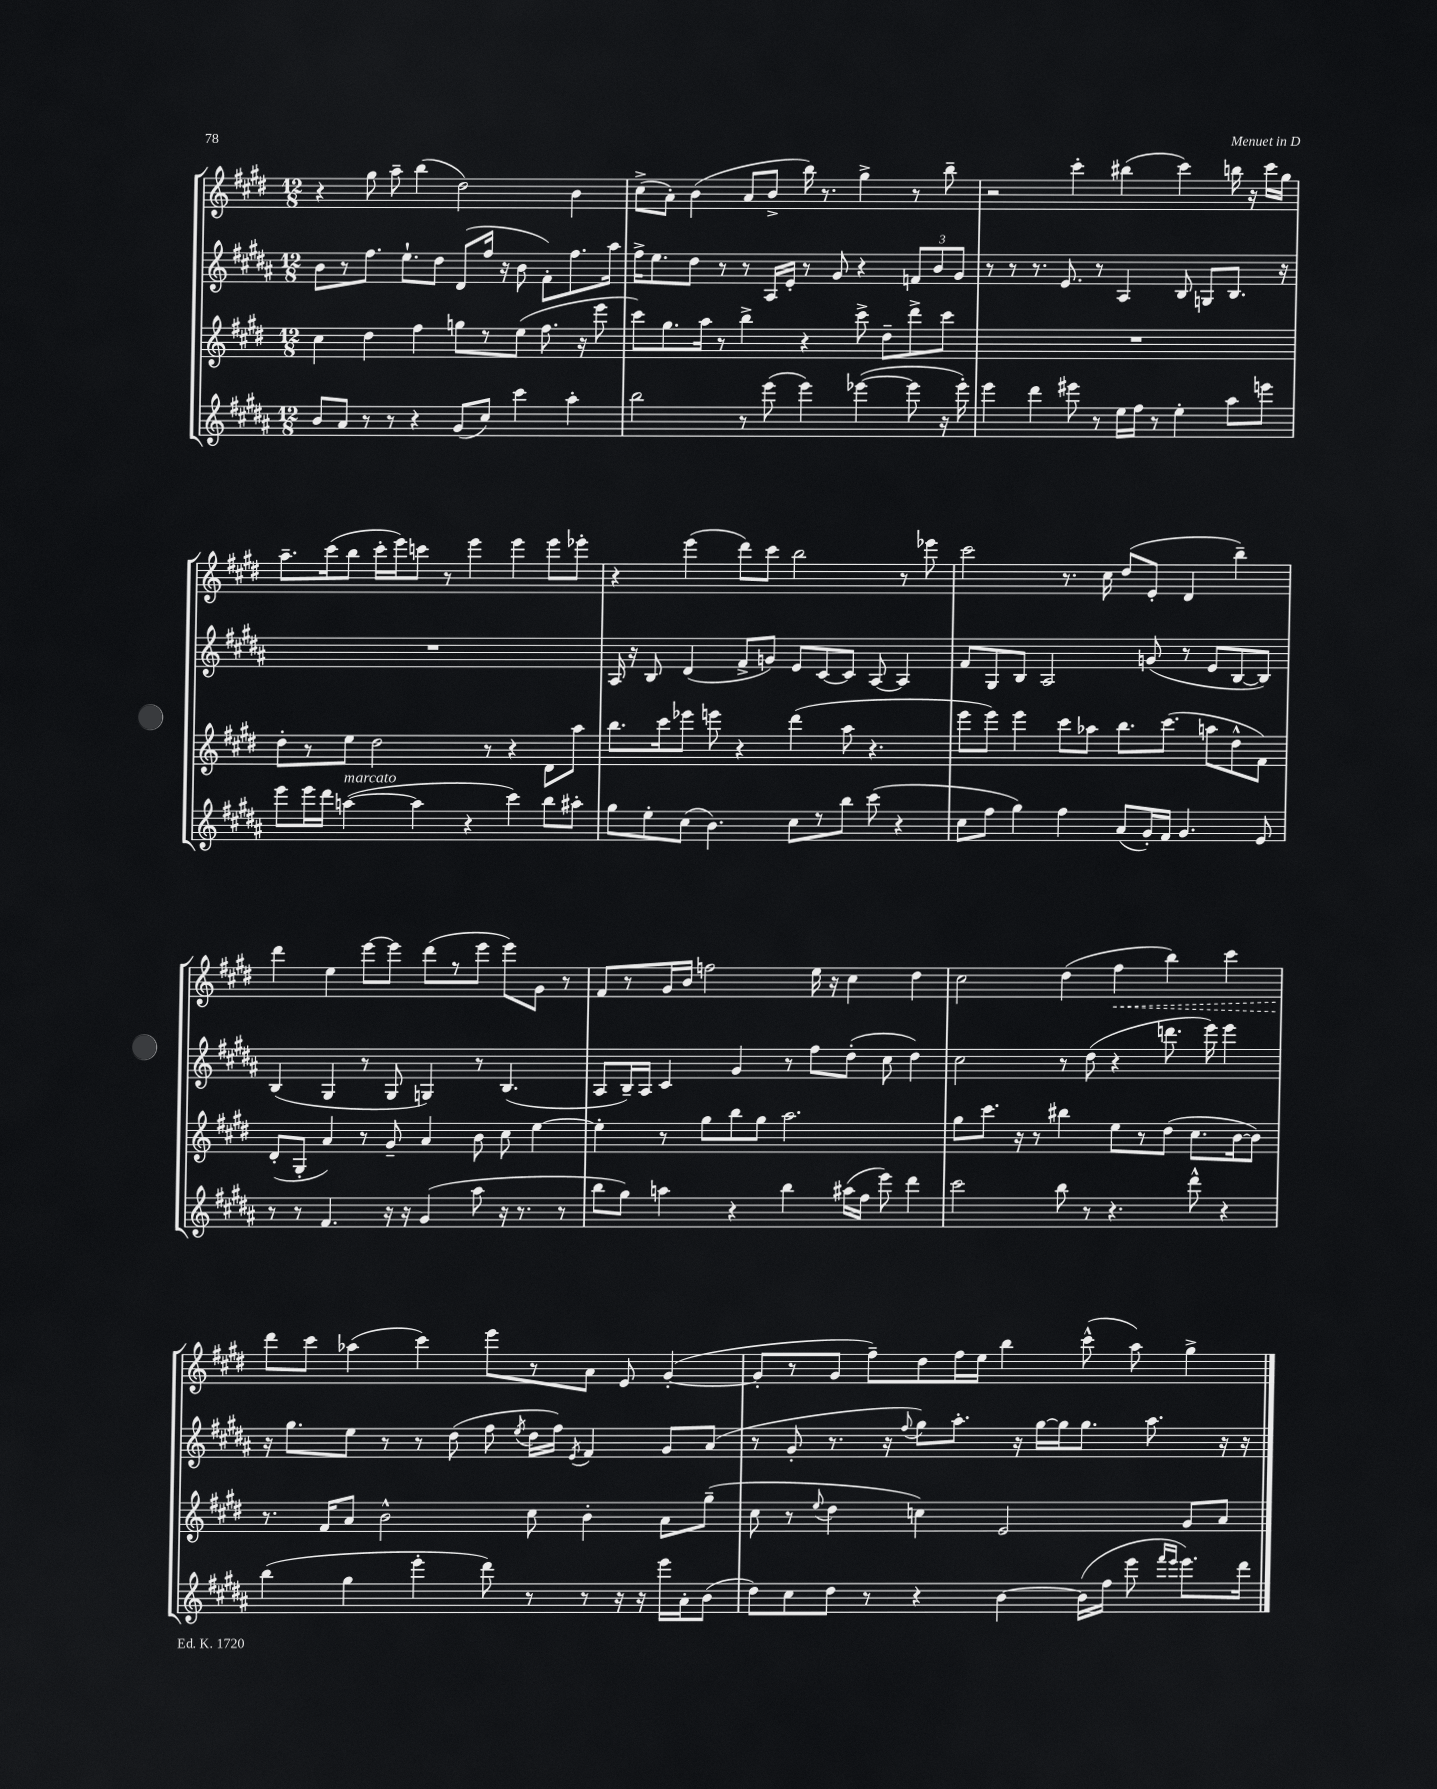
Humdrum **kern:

**kern	**kern	**kern	**kern	**dynam
*part4	*part3	*part2	*part1	*part1
*staff4	*staff3	*staff2	*staff1	*staff1
*clefG2	*clefG2	*clefG2	*clefG2	*
*k[f#c#g#d#a#]	*k[f#c#g#d#]	*k[f#c#g#d#a#]	*k[f#c#g#d#]	*
*M12/8	*M12/8	*M12/8	*M12/8	*
=102	=102	=102	=102	=102
8b/L	4cc#\	8b\L	4r	.
8a#/J	.	8r	.	.
8r	4dd#\	8.ff#\J	8gg#\	.
8r	.	.	8aa~\	.
.	.	8.ee`\L	.	.
4r	4ff#\	.	(4bb\	.
.	.	8dd#\J	.	.
(8g#/L	8ggn\L	(8d#/L	2dd#\)	.
8cc#/J)	8r	16ff#/Jk	.	.
.	.	16r	.	.
4ccc#\	(8ee\J	8b\	.	.
.	8.ff#\	8f#'\L)	.	.
4aa#'\	.	8.ff#\	4b\	.
.	16r	.	.	.
.	8eee\	.	.	.
.	.	16aa#\Jk	.	.
=103	=103	=103	=103	=103
2bb\	8ccc#\L)	16ff#^\KL	(8cc#^\L	.
.	.	8.ee\	.	.
.	8.gg#\	.	8a'\J)	.
.	.	8dd#\J	(4b\	.
.	16aa\Jk	.	.	.
.	8r	8r	.	.
8r	4bb^\	8r	8a/L	.
(8eee\	.	16A#/LL	8b^/J	.
.	.	16e'/JJ	.	.
4eee\)	4r	8r	16bb\)	.
.	.	.	8.r	.
.	.	8g#/	.	.
([4eee-X\	8ccc#^\	4r	4gg#^\	.
.	8dd#~\L	.	.	.
8eee-\]	8ddd#^\	12fn/L	8r	.
.	.	12b/	.	.
16r	8ccc#\J	.	8bb~\	.
.	.	12g#/J	.	.
16eee-'\)	.	.	.	.
=104	=104	=104	=104	=104
4eee\	1.r	8r	2r	.
.	.	8r	.	.
4ddd#\	.	8.r	.	.
.	.	8.e/	.	.
8eee#X\	.	.	4ccc#'\	.
8r	.	8r	.	.
16ee\LL	.	4A#/	(4bb#X\	.
16ff#\JJ	.	.	.	.
8r	.	.	.	.
4ee'\	.	8B/	4ccc#\)	.
.	.	8Gn/L	.	.
8aa#\L	.	8.B/J	16bbn\	.
.	.	.	16r	.
8eeen\J	.	.	16ccc#\LL	.
.	.	16r	16gg#\JJ	.
!!LO:LB:g=z
=105	=105	=105	=105	=105
8eee\L	8dd#'\L	1.r	8.aa~\L	.
16eee\L	8r	.	.	.
16ddd#\JJ	.	.	(16ccc#\k	.
!LO:TX:a:i:t=marcato	!	!	!	!
([4aan\	8ee\J	.	8bb\J	.
.	2dd#\	.	16ccc#'\LL	.
.	.	.	16eee\J)	.
4aa\]	.	.	8cccn\J	.
.	.	.	8r	.
4r	.	.	4eee\	.
.	8r	.	.	.
4ccc#\)	4r	.	4eee\	.
8bb\L	8d#\L	.	8eee\L	.
8aa#X'\J	8aa\J	.	8eee-X'\J	.
=106	=106	=106	=106	=106
8gg#\L	8.bb\L	16A#/	4r	.
.	.	16r	.	.
8ee'\	.	8B/	.	.
.	16ccc#\k	.	.	.
(8cc#\J	8eee-X\J	(4d#/	(4eee\	.
4.b\)	8eeen\	.	.	.
.	4r	8f#^/L	8ddd#\L)	.
.	.	8gn/J)	8ccc#\J	.
8cc#\L	(4ddd#\	8e/L	2bb\	.
8r	.	[8c#/	.	.
8bb\J	8aa\	8c#/J]	.	.
(8ccc#\	4.r	[8A#/	.	.
4r	.	4A#/]	8r	.
.	.	.	8eee-X\	.
=107	=107	=107	=107	=107
8cc#\L	8eee\L	8f#/L	2ccc#\	.
8ff#\J	8eee\J)	8G#/	.	.
4gg#\)	4eee\	8B/J	.	.
.	.	2A#/	.	.
4ff#\	8ccc#\L	.	8.r	.
.	8aa-X\J	.	.	.
.	.	.	16cc#\	.
(8a#/L	8.bb\L	.	(8dd#/L	.
16g#'/L)	.	(8gn/	8e'/J	.
16f#/JJ	(8.ccc#\J	.	.	.
4.g#/	.	8r	4d#/	.
.	8aan\L	8e/L	.	.
.	8dd#^^\	[8B/	4bb~\)	.
8e/	8f#\J)	8B/J])	.	.
!!LO:LB:g=z
=108	=108	=108	=108	=108
8r	(8d#'/L	(4B/	4ddd#\	.
8r	8G#'/J	.	.	.
4.f#/	4a/)	4G#/	4ee\	.
.	8r	8r	[8eee\L	.
16r	8g#~/	8G#/	8eee\J]	.
16r	.	.	.	.
(4g#/	4a/	4Gn/)	(8ddd#\L	.
.	.	.	8r	.
8aa#\	8b\	8r	8eee\J	.
16r	8cc#\	(4.B/	8eee\L)	.
8.r	.	.	.	.
.	[4ee\	.	8g#\J	.
8r	.	.	8r	.
=109	=109	=109	=109	=109
8bb\L	4ee'\]	8A#/L	8f#/L	.
8gg#\J)	.	16B~/L)	8r	.
.	.	16A#/JJ	.	.
4aan\	8r	4c#/	16g#/L	.
.	.	.	16b/JJ	.
.	8gg#\L	.	2ffn\	.
4r	8bb\	4g#/	.	.
.	8gg#\J	.	.	.
4bb\	2.aa\	8r	.	.
.	.	8ff#\L	16ee\	.
.	.	.	16r	.
(16aa#X\LL	.	(8dd#'\J	4cc#\	.
16ff#\JJ	.	.	.	.
8eee\)	.	8cc#\	.	.
4ddd#\	.	4dd#\)	4dd#\	.
=110	=110	=110	=110	=110
2ccc#\	8gg#\L	2cc#\	2cc#\	.
.	8.ccc#\J	.	.	.
.	16r	.	.	.
.	8r	.	.	.
8bb\	4bb#X\	8r	(4dd#\	.
8r	.	(8dd#\	.	.
!	!	!	!	!LO:HP:b
4.r	8ee\L	4r	4ff#\	<
.	8r	.	.	.
.	(8dd#\J	8.dddn\	4bb\)	.
8ddd#^^\	8.cc#\L	.	.	.
.	.	16eee\)	.	.
4r	.	4eee\	4ccc#\	.
.	[16b\k	.	.	.
.	8b\J])	.	.	.
!!LO:LB:g=z
=111	=111	=111	=111	=111
(4bb\	8.r	16r	8ddd#\L	.
.	.	8.gg#\L	.	.
.	.	.	8ccc#\J	[
.	16f#/KL	.	.	.
4gg#\	8a/J	8ee\J	(4aa-X\	.
.	2b^^\	8r	.	.
4eee'\	.	8r	4ccc#\)	.
.	.	(8dd#\	.	.
8ddd#\)	.	8ff#\	8eee\L	.
.	.	8qee/	.	.
8r	8cc#\	16dd#\LL	8r	.
.	.	16ff#\JJ)	.	.
.	.	8qe/	.	.
8r	4b'\	4f#/	8a\J	.
16r	.	.	8e/	.
16r	.	.	.	.
16eee\LL	8a\L	8g#/L	([4g#'/	.
16a#'\J	.	.	.	.
(8b\J	(8gg#~\J	(8a#/J	.	.
=112	=112	=112	=112	=112
8dd#\L)	8cc#\	8r	8g#'/L]	.
8cc#\	8r	8g#'/	8r	.
.	8qqee/	.	.	.
8dd#\J	4dd#\	8.r	8g#/J	.
8r	.	.	8ff#~\L)	.
.	.	16r	.	.
.	.	8qqff#/	.	.
4r	4ccn\)	8gg#\L)	8dd#\	.
.	.	8.aa#'\J	16ff#\L	.
.	.	.	16ee\JJ	.
[4b\	2e/	.	4bb\	.
.	.	16r	.	.
.	.	[16gg#\LL	.	.
.	.	16gg#\J]	.	.
(16b\LL]	.	8.gg#\J	(8ccc#^^\	.
16ff#\JJ	.	.	.	.
8eee\	.	.	8aa\)	.
.	.	8.aa#\	.	.
16qqfff#/LL	.	.	.	.
16qqeee/JJ	.	.	.	.
8.eee\L)	8g#/L	.	4gg#^\	.
.	8a/J	16r	.	.
16ddd#\Jk	.	16r	.	.
==	==	==	==	==
*-	*-	*-	*-	*-
